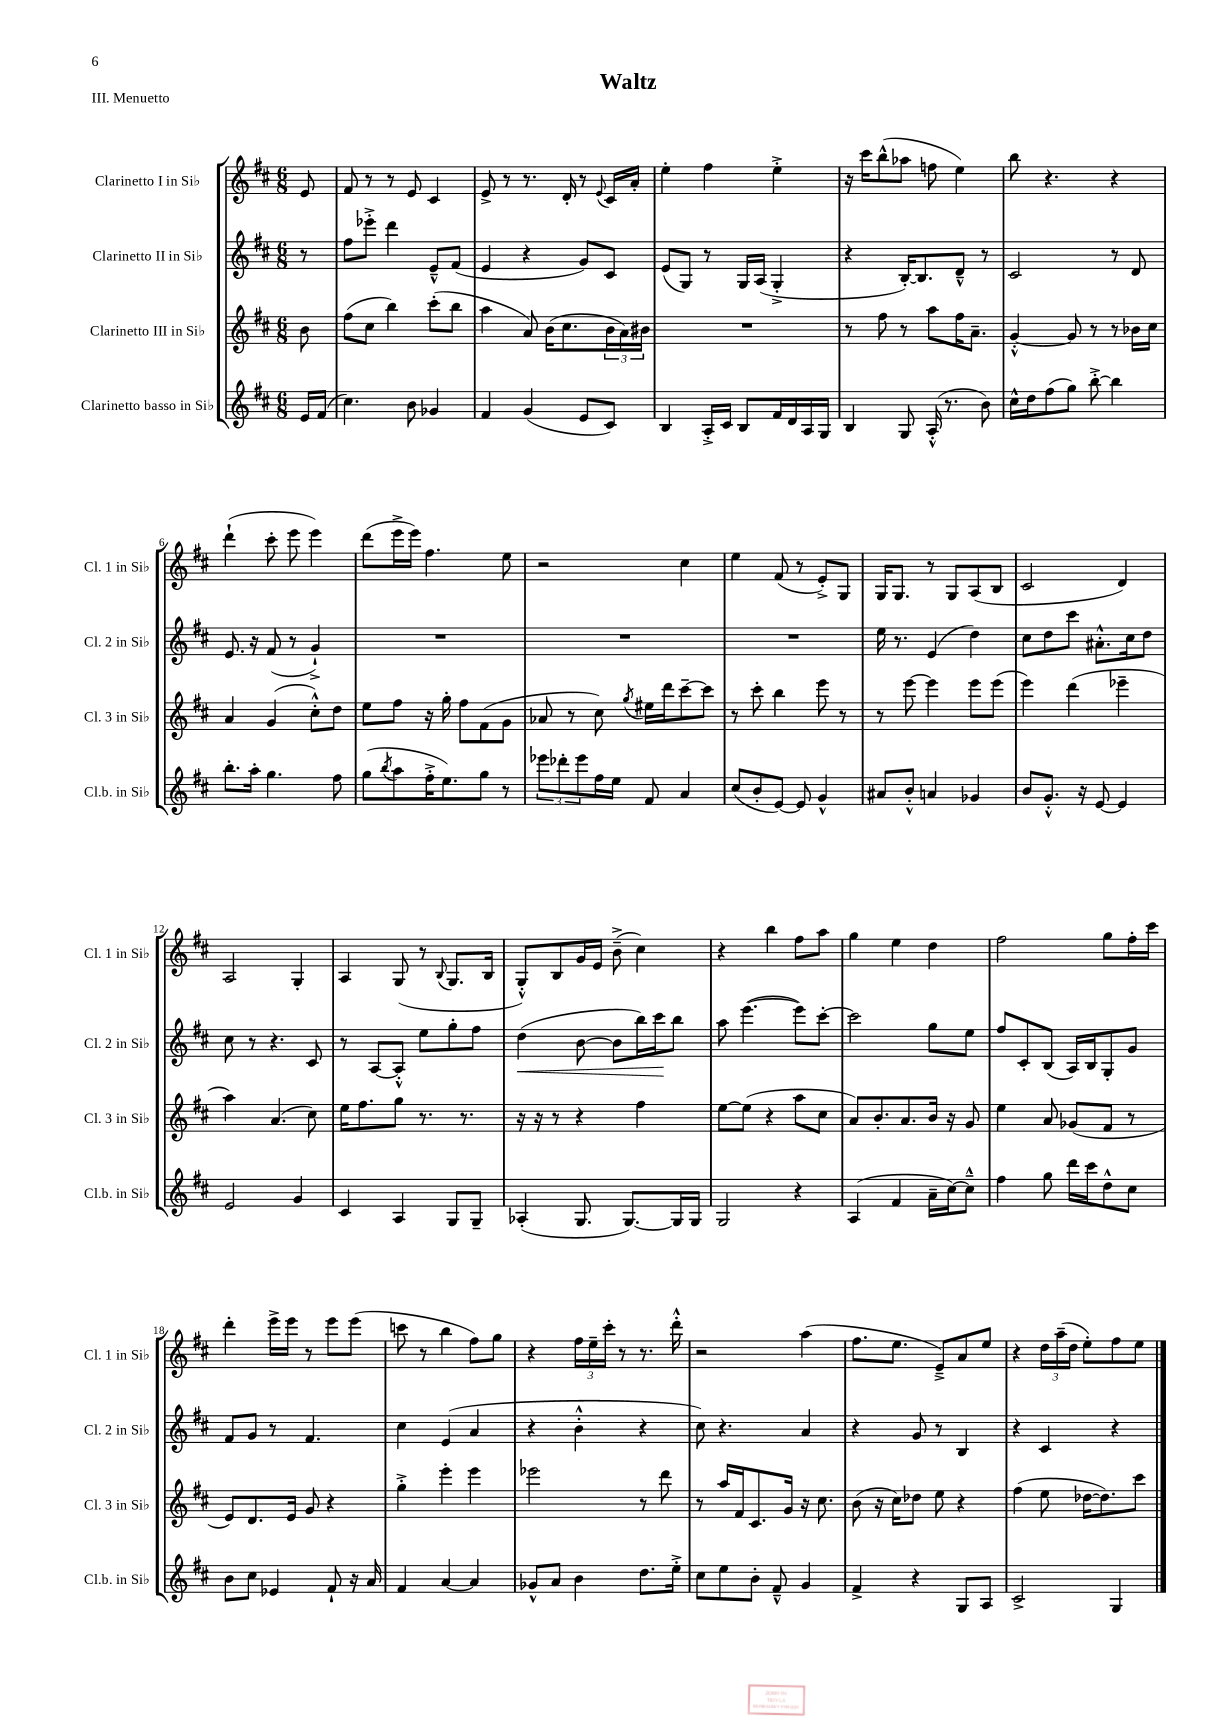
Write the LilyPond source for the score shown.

\header { title = "Waltz" piece = "III. Menuetto" }
<<
\new StaffGroup <<
\new Staff = "s0" \with { instrumentName = "Clarinetto I in Sib" shortInstrumentName = "Cl. 1 in Sib" } {
    \clef treble \key d \major \numericTimeSignature \time 6/8 \partial 8
    e'8 |
    fis'8 r8 r8 e'8 cis'4 |
    e'8-> r8 r8. d'16-. r8 \appoggiatura { e'8 } cis'16 a'16-. |
    e''4-. fis''4 e''4-.-> |
    r16 cis'''16 b''8-^( aes''8 f''8 e''4) |
    b''8 r4. r4 |
    d'''4-!( cis'''8-. e'''8 e'''4) |
    d'''8( e'''16-> e'''16) fis''4. e''8 |
    r2 cis''4 |
    e''4 fis'8( r8 e'8-.->) g8 |
    g16 g8. r8 g8 a8( b8 |
    cis'2 d'4) |
    a2 g4-. |
    a4 g8( r8 \appoggiatura { b8 } g8. b16 |
    g8-.-^) b8 g'16 e'16 b'8--->( cis''4) |
    r4 b''4 fis''8 a''8 |
    g''4 e''4 d''4 |
    fis''2 g''8 fis''16-. cis'''16 |
    d'''4-. e'''16-> e'''16 r8 e'''8 e'''8( |
    c'''8 r8 b''4 fis''8) g''8 |
    r4 \tuplet 3/2 { fis''16 e''16-- cis'''16-. } r8 r8. d'''16-.-^ |
    r2 a''4( |
    fis''8. e''8. e'8--->) a'8 e''8 |
    r4 \tuplet 3/2 { d''16 a''16--( d''16 } e''8-.) fis''8 e''8 \bar "|." |
}
\new Staff = "s1" \with { instrumentName = "Clarinetto II in Sib" shortInstrumentName = "Cl. 2 in Sib" } {
    \clef treble \key d \major \numericTimeSignature \time 6/8 \partial 8
    r8 |
    fis''8 ees'''8-.-> d'''4 e'8---^ fis'8( |
    e'4 r4 g'8) cis'8 |
    e'8( g8) r8 g16 a16( g4-.-> |
    r4 b16~-.) b8. d'8---^ r8 |
    cis'2 r8 d'8 |
    e'8. r16 fis'8( r8 g'4-!->) |
    R2. |
    R2. |
    R2. |
    e''16 r8. e'4( d''4) |
    cis''8 d''8 cis'''8 ais'8.-.-^ cis''16 d''8 |
    cis''8 r8 r4. cis'8 |
    r8 a8~ a8-.-^ e''8 g''8-. fis''8 |
    d''4\<( b'8~ b'8 b''16) cis'''16\! b''8 |
    a''8 e'''4.~( e'''8) cis'''8~-. |
    cis'''2 g''8 e''8 |
    fis''8 cis'8-. b8( a16) b16 g8-. g'8 |
    fis'8 g'8 r8 fis'4. |
    cis''4 e'4( a'4 |
    r4 b'4-.-^ r4 |
    cis''8) r4. a'4 |
    r4 g'8 r8 b4 |
    r4 cis'4 r4 \bar "|." |
}
\new Staff = "s2" \with { instrumentName = "Clarinetto III in Sib" shortInstrumentName = "Cl. 3 in Sib" } {
    \clef treble \key d \major \numericTimeSignature \time 6/8 \partial 8
    b'8 |
    fis''8( cis''8 b''4) cis'''8-.( b''8 |
    a''4 a'8) b'16( cis''8. \tuplet 3/2 { b'16 a'16) bis'16 } |
    R2. |
    r8 fis''8 r8 a''8 fis''16 a'8.-- |
    g'4~-.-^ g'8 r8 r8 bes'16 cis''16 |
    a'4 g'4( cis''8-.-^) d''8 |
    e''8 fis''8 r16 g''16-. fis''8 fis'8( g'8 |
    aes'8 r8 cis''8) \acciaccatura { g''8 } eis''16 d'''16 cis'''8~-- cis'''8 |
    r8 cis'''8-. b''4 e'''8 r8 |
    r8 e'''8~ e'''4 e'''8 e'''8( |
    e'''4) d'''4( ees'''4-- |
    a''4) a'4.( cis''8) |
    e''16 fis''8. g''8 r8. r8. |
    r16 r16 r8 r4 fis''4 |
    e''8~ e''8( r4 a''8 cis''8 |
    a'8) b'8.-. a'8. b'16 r16 g'8 |
    e''4 a'8 ges'8( fis'8 r8 |
    e'8) d'8. e'16 g'8 r4 |
    g''4-.-> e'''4-. e'''4 |
    ees'''2 r8 d'''8 |
    r8 a''16 fis'16 cis'8. g'16 r16 cis''8. |
    b'8( r16 cis''16) des''8 e''8 r4 |
    fis''4( e''8 des''16~ des''8.) cis'''8 \bar "|." |
}
\new Staff = "s3" \with { instrumentName = "Clarinetto basso in Sib" shortInstrumentName = "Cl.b. in Sib" } {
    \clef treble \key d \major \numericTimeSignature \time 6/8 \partial 8
    e'16 fis'16( |
    cis''4.) b'8 ges'4 |
    fis'4 g'4( e'8 cis'8) |
    b4 a16-.-> cis'16 b8 fis'16 d'16 a16 g16 |
    b4 g8 a16-.-^( r8. b'8) |
    cis''16-^ d''16 fis''8( g''8) b''8~-.-> b''4 |
    b''8.-. a''16-. g''4. fis''8 |
    g''8( \acciaccatura { b''8 } a''8 fis''16-.-> e''8.) g''8 r8 |
    \tuplet 3/2 { ees'''8 des'''8-. ees'''8 } fis''16 e''16 fis'8 a'4 |
    cis''8( b'8-. e'8~) e'8 g'4-^ |
    ais'8 b'8-.-^ a'4 ges'4 |
    b'8 g'8.-.-^ r16 e'8~ e'4 |
    e'2 g'4 |
    cis'4 a4 g8 g8-- |
    aes4-.( g8. g8.~) g16 g16 |
    g2 r4 |
    a4( fis'4 a'16-- cis''16~) cis''8---^ |
    fis''4 g''8 d'''16 cis'''16 d''8-^ cis''8 |
    b'8 cis''8 ees'4 fis'8-! r16 a'16 |
    fis'4 a'4~ a'4 |
    ges'8-^ a'8 b'4 d''8. e''16-.-> |
    cis''8 e''8 b'8-. fis'8---^ g'4 |
    fis'4-> r4 g8 a8 |
    cis'2-> g4 \bar "|." |
}
>>
>>
